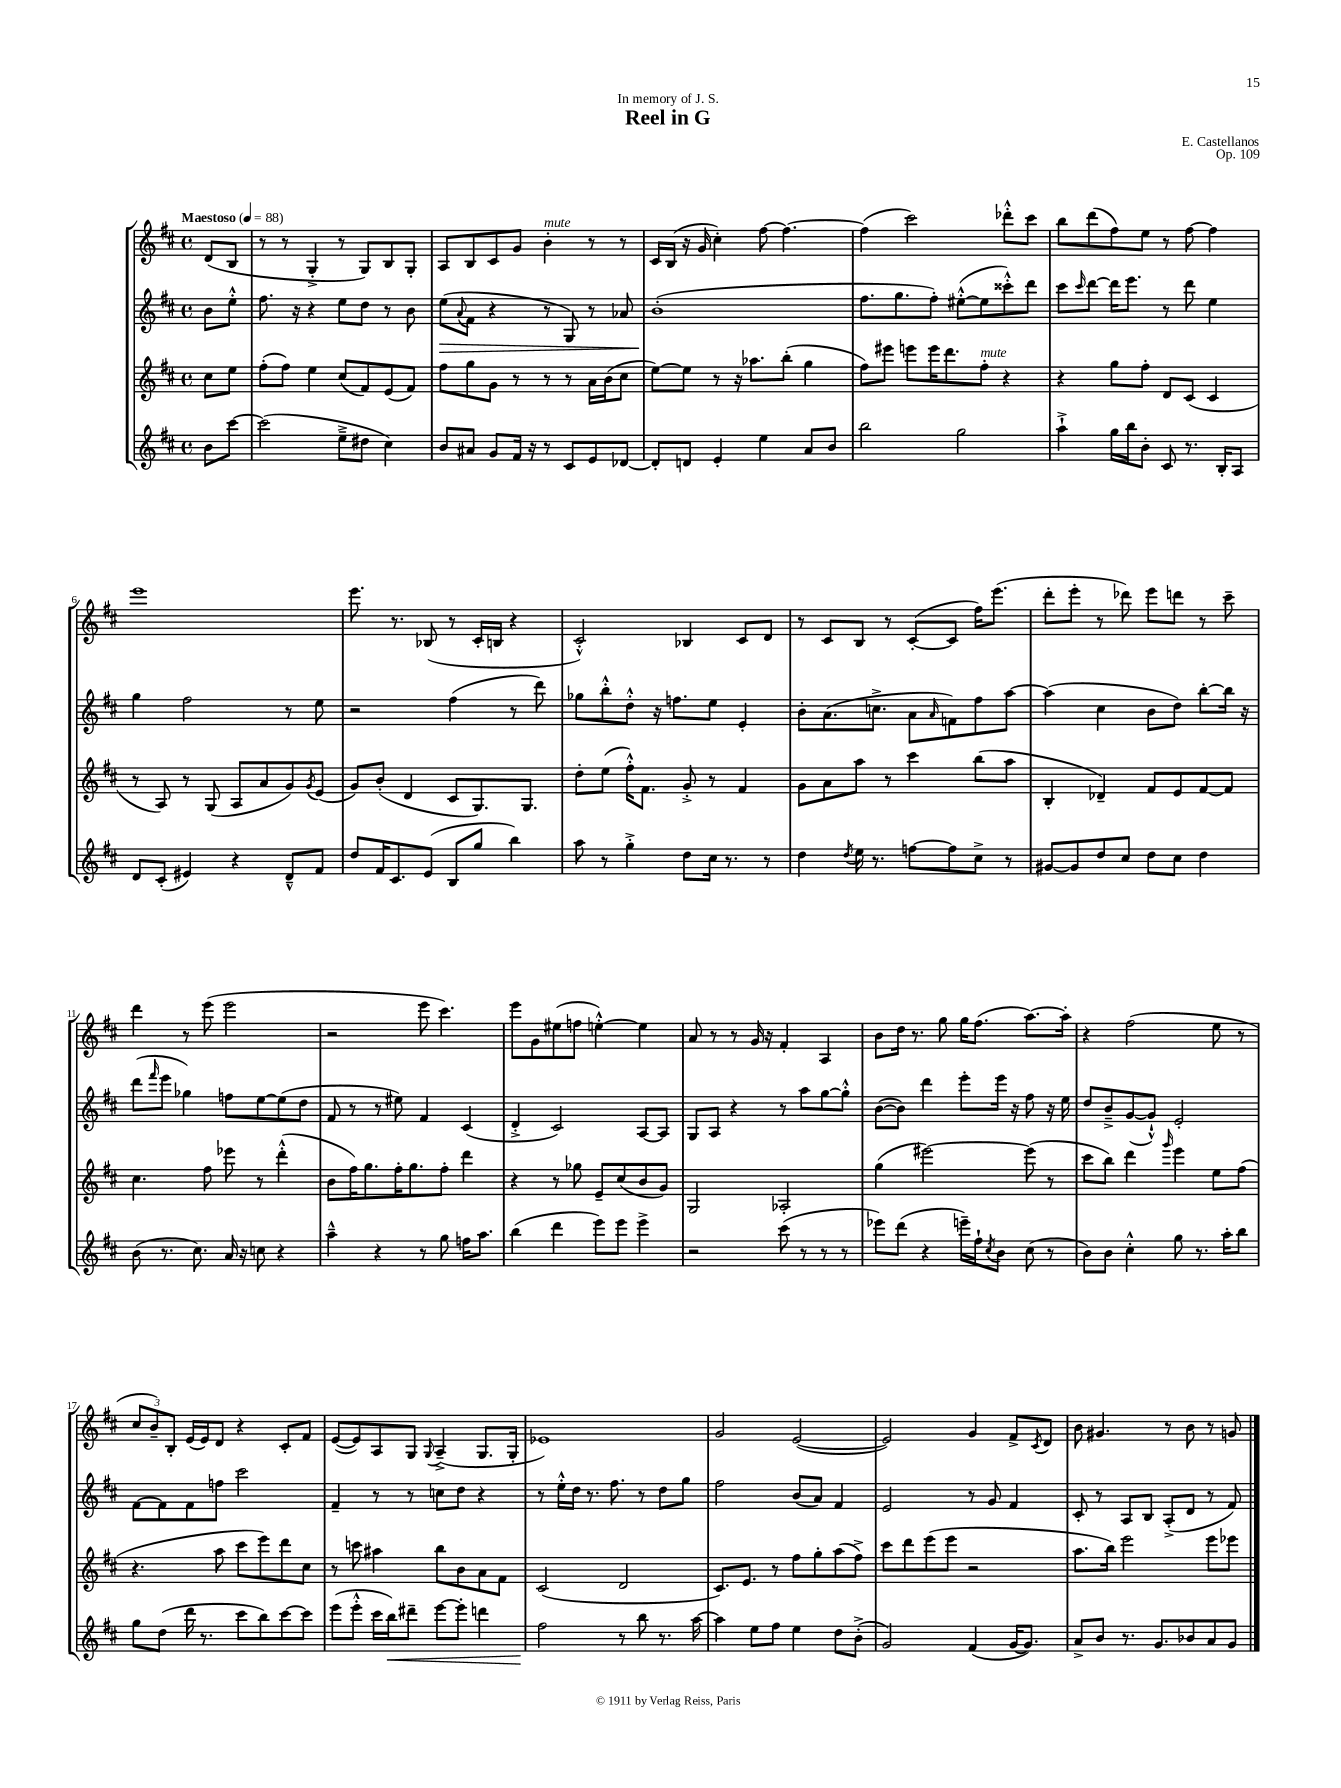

**kern	**kern	**kern	**kern
*staff4	*staff3	*staff2	*staff1
*clefG2	*clefG2	*clefG2	*clefG2
*k[f#c#]	*k[f#c#]	*k[f#c#]	*k[f#c#]
*M4/4	*M4/4	*M4/4	*M4/4
*met(c)	*met(c)	*met(c)	*met(c)
*MM88	*MM88	*MM88	*MM88
8b	8cc#	8b	(8d
[8ccc#	8ee	8ee'^^	8B
=	=	=	=
(2ccc#]	(8ff#'	8.ff#	8r
.	8ff#)	.	8r
.	.	16r	.
.	4ee	4r	4G'^
8ee~^	(8cc#	8ee	8r
8dd#	8f#)	8dd	8G)
4cc#)	(8e	8r	8B
.	8f#)	8b	8G'
=	=	=	=
8b	8ff#	(8ee	8A
.	.	8qqa	.
8a#	8gg	8f#	8B
8g	8g	4r	8c#
16f#	8r	.	8g
16r	.	.	.
8r	8r	8r	4b'
8c#	8r	8G)	.
8e	16a	8r	8r
.	(16b	.	.
[8d-	8cc#	8a-	8r
=	=	=	=
8d-']	[8ee)	(1b'	16c#
.	.	.	(16B
8d	8ee]	.	16r
.	.	.	16g
4e'	8r	.	4cc#')
.	16r	.	.
.	8.aa-	.	.
4ee	.	.	[8ff#
.	(8bb'	.	4.ff#_
8a	4gg	.	.
8b	.	.	.
=	=	=	=
2bb	8ff#)	8.ff#	(4ff#]
.	8eee#	.	.
.	.	8.gg	.
.	8eee	.	2ccc#)
.	16eee	8ff#')	.
.	8.ddd	.	.
2gg	.	([8ee#'^^	.
.	8ff#'	8ee#]	.
.	4r	8ccc##'^^)	8ddd-'^^
.	.	8ddd	8ccc#
=	=	=	=
4aa`^	4r	8ccc#	8bb
.	.	16qqccc#	.
.	.	[8ddd	(8ddd
16gg	8gg	16ddd]	8ff#)
16bb	.	8.eee	.
8b'	8ff#'	.	8ee
8c#	8d	8r	8r
8.r	(8c#	8ddd	[8ff#
.	4c#	4ee	4ff#]
16B'	.	.	.
8A	.	.	.
=	=	=	=
8d	8r	4gg	1eee
(8c#'	8A)	.	.
4e#)	8r	2ff#	.
.	(8G	.	.
4r	8A	.	.
.	8a	.	.
8d~^^	8g)	8r	.
.	8qg	.	.
8f#	(8e	8ee	.
=	=	=	=
8dd	8g)	2r	8.eee
16f#	(8b'	.	.
8.c#	.	.	8.r
.	4d	.	.
(8e	.	.	(8B-
8B	8c#	(4ff#	8r
8gg	8.G)	.	16c#'
.	.	.	16B
4bb)	.	8r	4r
.	8.G	.	.
.	.	8ddd)	.
=	=	=	=
8aa	8dd'	8gg-	2c#'^^)
8r	(8ee	8bb'^^	.
4gg'^	16ff#'^^)	8dd'^^	.
.	8.f#	.	.
.	.	16r	.
.	.	8.ff	.
8dd	8g'^	.	4B-
16cc#	8r	8ee	.
8.r	.	.	.
.	4f#	4e'	8c#
8r	.	.	8d
=	=	=	=
4dd	8g	8b'	8r
.	8a	(8.a	8c#
8qdd	.	.	.
16ee	8aa	.	8B
8.r	.	8.cc^	.
.	8r	.	8r
[8ff	4ccc#	8a	([8c#'
.	.	16qqa	.
8ff]	.	8f)	8c#]
8cc#^	(8bb	8ff#	16ff#)
.	.	.	(8.eee
8r	8aa	[8aa	.
=	=	=	=
[8g#	4B'	(4aa]	8ddd'
8g#]	.	.	8eee'
8dd	4d-~)	4cc#	8r
8cc#	.	.	8ddd-)
8dd	8f#	8b	8eee
8cc#	8e	8dd)	8ddd
4dd	[8f#	[8bb'	8r
.	8f#]	16bb]	8ccc#~
.	.	16r	.
=	=	=	=
(8b	4.cc#	(8ddd	4ddd
.	.	16qqfff#	.
8.r	.	8eee	.
.	.	4gg-)	8r
8.cc#)	.	.	.
.	8ff#	.	(8eee
16a	8eee-	8ff	2eee
16r	.	.	.
8cc	8r	[8ee	.
4r	(4ddd'^^	(8ee]	.
.	.	8dd	.
=	=	=	=
4aa~^^	8b	8f#	2r
.	16ff#)	8r	.
.	8.gg	.	.
4r	.	8r	.
.	16ff#'	8ee#)	.
.	8.gg	.	.
8r	.	4f#	8eee
8gg	8ff#'	.	4.ccc#)
16ff	4ddd	(4c#	.
8.aa	.	.	.
=	=	=	=
(4bb	4r	4d'^	8eee
.	.	.	8g
4ddd	8r	2c#)	(8ee#
.	8gg-	.	8ff
8eee)	8e~	.	[4ee'^^)
8eee	(8cc#	.	.
4eee^	8b	[8A	4ee]
.	8g)	8A]	.
=	=	=	=
2r	2G	8G	8a
.	.	8A	8r
.	.	4r	8r
.	.	.	16g
.	.	.	16r
(8ccc#	2A-'	8r	4f#'
8r	.	8aa	.
8r	.	[8gg	4A
8r	.	8gg'^^]	.
=	=	=	=
8eee-)	(4gg	([8b	8b
(8ddd	.	8b])	16dd
.	.	.	8.r
4r	[2eee#)	4ddd	.
.	.	.	8gg
16eee~)	.	8eee'	16gg
16ff#`	.	.	(8.ff#
8qcc#	.	.	.
8b	.	16eee	.
.	.	16r	.
(8cc#	(8eee#]	8ff#	[8.aa)
8r	8r	16r	.
.	.	16ee	16aa']
=	=	=	=
8b)	8ccc#	8dd	4r
8b	8bb)	8b~^	.
4cc#'^^	4ddd	([8g	(2ff#
.	.	8g`^^])	.
.	16qqggg	.	.
8gg	4eee	2e'	.
8.r	.	.	.
.	8ee	.	8ee
16aa'	.	.	.
8bb	(8ff#	.	8r
=	=	=	=
8gg	4.r	[8f#	12cc#
.	.	.	12b~)
(8dd	.	8f#]	.
.	.	.	12B'
16ddd	.	8f#	(16e
8.r	.	.	16e)
.	8aa	8ff	8d
8ccc#	8ccc#	2ccc#	4r
8bb)	8eee)	.	.
[8ccc#	8ddd	.	8c#'
8ccc#]	8cc#	.	8f#
=	=	=	=
(8eee	8r	4f#~	([8e
8eee'^^	8ccc	.	8e])
16ccc#	4aa#	8r	8A
16bb)	.	.	.
8ddd#~	.	8r	8G
.	.	.	8qqG
[8eee	8bb	8cc	(4A~^
8eee']	8b	8dd	.
4ddd	8a	4r	8.G
.	8f#	.	.
.	.	.	16G'
=	=	=	=
2ff#	(2c#	8r	1e-)
.	.	16ee'^^	.
.	.	16dd	.
.	.	8.r	.
.	.	8.ff#	.
8r	2d	.	.
8bb	.	8r	.
8.r	.	8dd	.
.	.	8gg	.
[16aa	.	.	.
=	=	=	=
4aa]	8.c#)	2ff#	2g
.	8.e	.	.
8ee	.	.	.
8ff#	8r	.	.
4ee	8ff#	(8b	([2e
.	8gg'	8a)	.
8dd	(8aa	4f#	.
(8b'^	8ff#^)	.	.
=	=	=	=
2g)	8ccc#	2e	2e])
.	8ddd	.	.
.	(8eee	.	.
.	8eee	.	.
(4f#	2r	8r	4g
.	.	8g	.
[16g	.	4f#	8f#^
8.g])	.	.	.
.	.	.	8qc#
.	.	.	8d
=	=	=	=
8a^	8.aa	8c#'	8b
8b	.	8r	4.g#
.	16bb)	.	.
8.r	2eee	8A	.
.	.	8B	.
8.g	.	.	.
.	.	(8A'^	8r
8b-	.	8d	8b
8a	8eee	8r	8r
8g	8eee-	8f#)	8g
==	==	==	==
*-	*-	*-	*-
